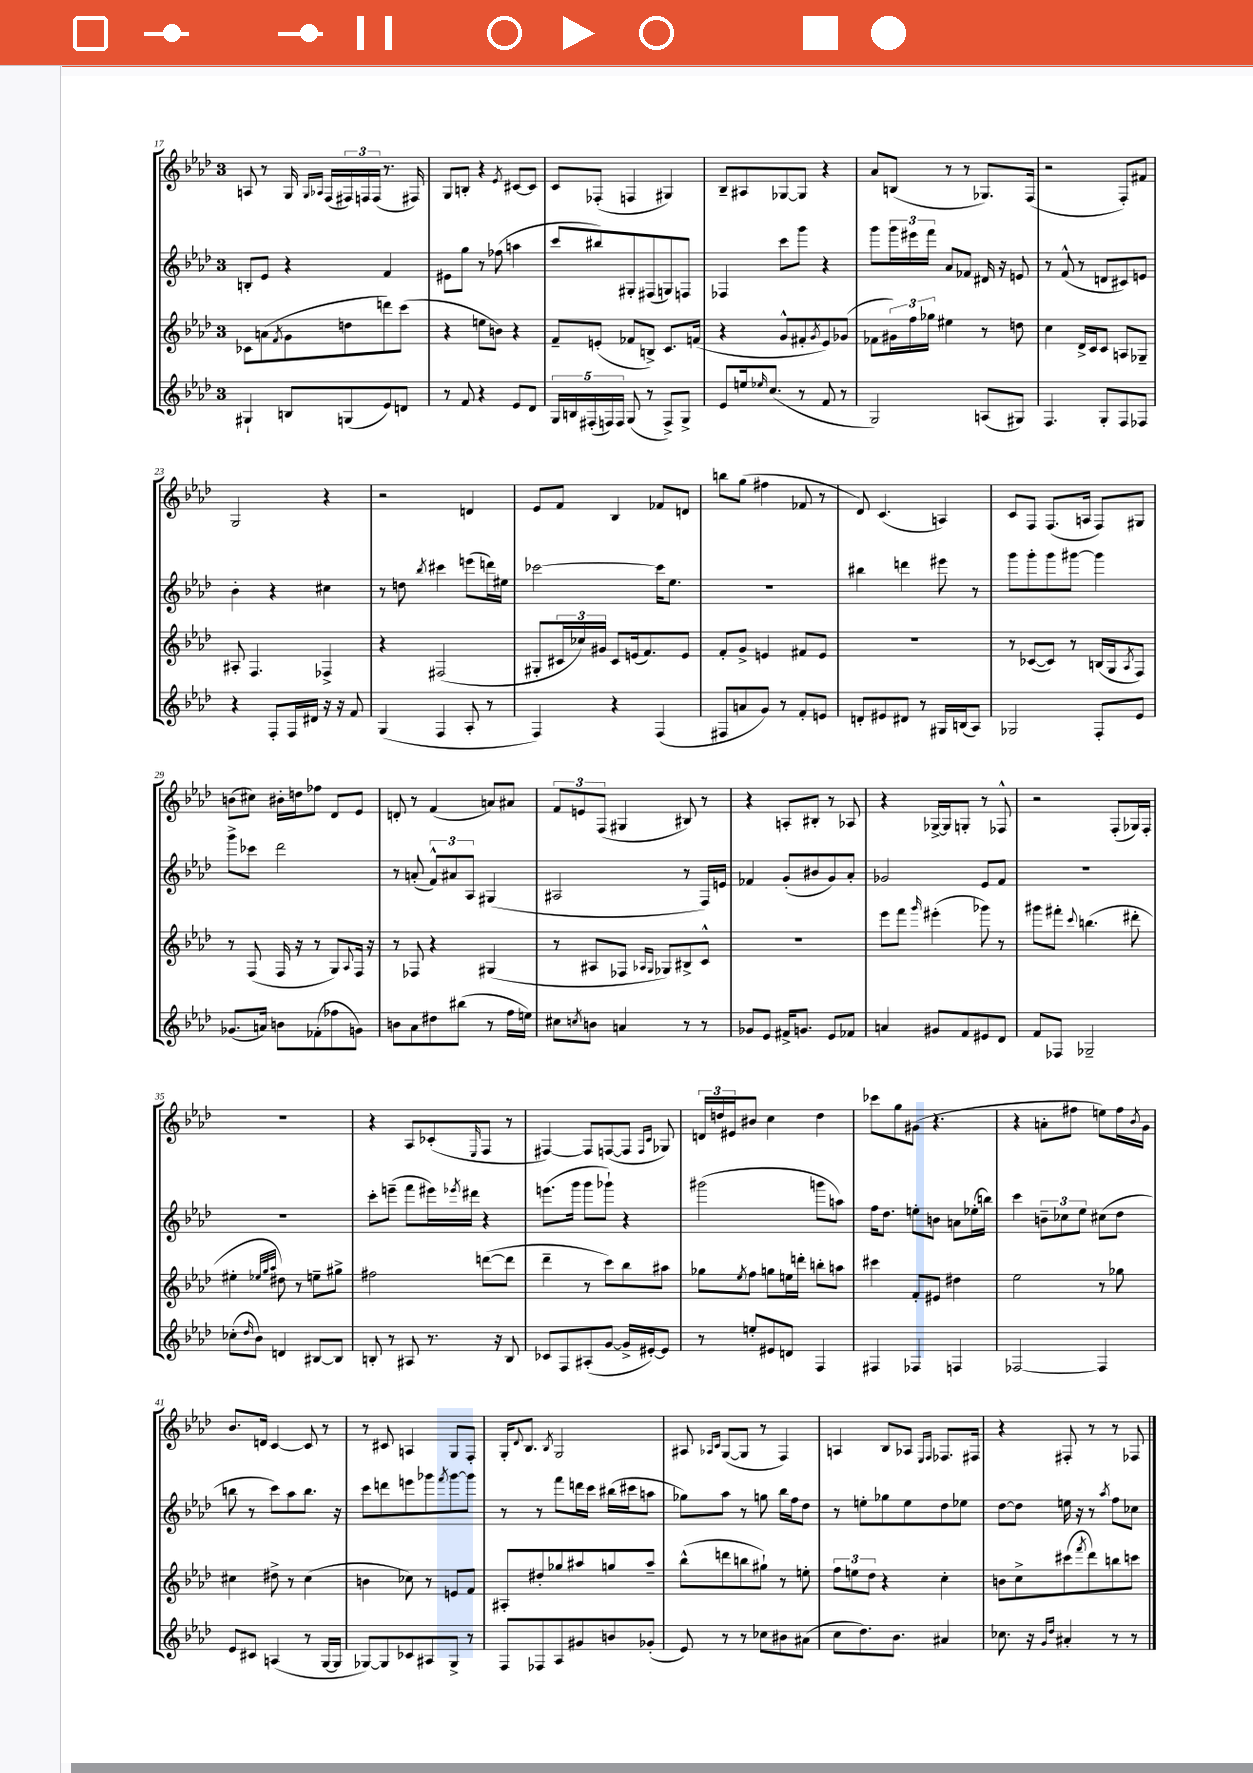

**kern	**kern	**kern	**kern
*staff4	*staff3	*staff2	*staff1
*clefG2	*clefG2	*clefG2	*clefG2
*k[b-e-a-d-]	*k[b-e-a-d-]	*k[b-e-a-d-]	*k[b-e-a-d-]
*M3/4	*M3/4	*M3/4	*M3/4
4G#`	8c-	8B'	8A
.	(8a	8e-	8r
.	8qf	.	.
8B	8g	4r	16G
.	.	.	16qqG
.	.	.	16qqA-
.	.	.	(16F
(8G	8dd	.	24F#)
.	.	.	24F
.	.	.	(24F
8e-)	8ddd)	4f	8.r
8d	(8ccc	.	.
.	.	.	16F#)
=	=	=	=
8r	4r	8e#	8G
8f	.	8gg	8B'
4r	8ee	8r	4r
.	8b)	(8ff-	.
.	.	.	8qe-
8e-	4r	4aa	[8c#
8d-	.	.	8c#]
=	=	=	=
20G	8f~	8ccc	8c
20B	.	.	.
(20F#'	.	.	.
.	(8e'	8bb#)	(8F-'
20F)	.	.	.
20F	.	.	.
(8G	8f-	8G#'	4F
8r	8B^)	(8F#	.
8F^)	8.c	8G)	4G#)
8G^	.	8F	.
.	(16f	.	.
=	=	=	=
8e-	4r	4F-	8B-~
16ee	.	.	8A#
16qqee-	.	.	.
(8.cc	.	.	.
.	8g^^	8ccc	[8G-
8r	8f#'	8ggg	8G-]
.	8qg	.	.
8f	8e-)	4r	4r
8r	(8g-	.	.
=	=	=	=
2G)	8f-	8ggg	8a-
.	24g#)	24ggg	(8B
.	24ff	24eee#	.
.	24gg-	24fff	.
.	4ee#	8a-	8r
.	.	8f-	8r
(8A	8r	16d#	8.G-)
.	.	16r	.
8G#)	8dd	8e	.
.	.	.	(16F
=	=	=	=
4.F	4cc	8r	2r
.	.	(8f^^	.
.	16d-^	8r	.
.	16c	.	.
8G'	8c	8d	.
8F	8A	8c#)	8F')
8F-	8G-~	8e	8f#
=	=	=	=
4r	8A#'	4b-'	2G
.	4.F	.	.
8F'	.	4r	.
16F	.	.	.
16d#	.	.	.
16r	4F-^	4cc#	4r
16r	.	.	.
8f	.	.	.
=	=	=	=
(4G	4r	8r	2r
.	.	8dd	.
.	.	8qbb-	.
4F	(2F#	4ccc#	.
8A-'	.	(8eee	4d
8r	.	16ddd)	.
.	.	16ee#	.
=	=	=	=
4F)	8G#'	[2ccc-	8e-
.	24c#	.	8f
.	24cc-)	.	.
.	24g#	.	.
4r	8c#	.	4B-
.	(16e	.	.
.	8.f)	.	.
(4F	.	16ccc-]	8f-
.	.	8.ee-	.
.	8e	.	8d
=	=	=	=
8F#	8f'	2.r	8bb
8a	8g^	.	(8gg
8g)	4e	.	4ff#
8r	.	.	.
8f'	8f#	.	8f-
8e	8e	.	8r
=	=	=	=
8d'	2.r	4bb#	8d-)
8e#	.	.	(4.c
8d#	.	4ddd	.
8r	.	.	.
16G#	.	8eee#	4A)
(16B	.	.	.
8A-)	.	8r	.
=	=	=	=
2G-	8r	8ggg	8c
.	([8c-	8ggg'	8F
.	8c-])	8ggg	(8.F
.	8r	[8ggg#	.
.	.	.	16A
8F'	(16B	4ggg#]	8F)
.	16G	.	.
.	8qA-	.	.
8e-	8F)	.	8G#
=	=	=	=
(8.g-	8r	8ggg^	(8b
.	(8F	8ccc-	8cc#)
16a)	.	.	.
8b	16F	2ddd-	16b#'
.	16r	.	16dd
(8f-'	8r	.	8ff-
8ff-	8G)	.	8d-
.	8qqA-	.	.
8g)	16F	.	8e-
.	16r	.	.
=	=	=	=
8b	8r	8r	8d'
8a-	8F-	(8a'	8r
8dd#	4r	12f^^)	(4f
.	.	12a#	.
(8bb#	.	.	.
.	.	12A-	.
8r	(4G#	(4G#	8a)
16ff	.	.	8a#
16ee)	.	.	.
=	=	=	=
8cc#	8r	2A#	12f
.	.	.	12e
8qcc	.	.	.
8b	8A#	.	.
.	.	.	(12F
4a	8F-	.	4G#
.	16qqA-	.	.
.	16qqG	.	.
.	8G-)	.	.
8r	8B#^	8r	8B#)
8r	8c^^	16F)	8r
.	.	16e	.
=	=	=	=
8g-	2.r	4f-	4r
8e-	.	.	.
16f#^	.	(8g'	8A'
8.g	.	.	.
.	.	8b#	8B#'
8e-	.	8g)	8r
8f-	.	8a-'	8A-
=	=	=	=
4a	8eee-	2g-	4r
.	8fff	.	.
.	16qqggg	.	.
8g#	(4eee#'	.	[16G-^
.	.	.	16G-]
8f	.	.	8G'
8e#	8ggg-)	8e-	8r
8d-	8r	8f	8F-^^
=	=	=	=
8f	8ggg#	2.r	2r
8F-	8fff#'	.	.
.	8qqccc	.	.
2G-~	(4.bb	.	.
.	.	.	(8F'
.	8ddd#'	.	16G-)
.	.	.	16F'
=	=	=	=
(8cc-'	4ee#'	2.r	2.r
16qqdd-	.	.	.
8b-)	.	.	.
.	32qqee-	.	.
.	32qqgg	.	.
.	32qqaa-	.	.
4d	8dd#)	.	.
.	8r	.	.
[8B#	8ee~	.	.
8B#]	8gg#^	.	.
=	=	=	=
8B'	2ff#	8ccc'	4r
8r	.	(8eee~	.
8A#	.	8fff	8A-
8.r	.	16eee#)	(8c-'
.	.	8qeee-	.
.	.	16ddd#	.
.	.	.	16qqE-
.	([8ddd	4r	8F
16r	.	.	.
8B	8ddd]	.	8r
=	=	=	=
8c-	4ddd-~	(8.eee	[4F#)
8F	.	.	.
.	.	16ggg	.
(8A#'	8r	8ggg	8F#]
[8g	8ccc)	8ggg-`)	([8F
16g^]	8bb-	4r	8F]
[16e#')	.	.	.
.	.	.	16qqF
.	.	.	16qqc
8e#]	8aa#	.	8G-)
=	=	=	=
8r	8gg-	(2ggg#	24d
.	.	.	24dd
.	.	.	24e#
.	8qee-	.	.
8ee'	8ff	.	8b#
8e#	8gg	.	4cc
8d	16ee	.	.
.	16ddd'	.	.
4F	8bb'	8ggg	4dd
.	8aa	8aa)	.
=	=	=	=
4F#	4ccc#	16ff	8ccc-
.	.	8.dd-	.
.	.	.	8gg
4F-	8f'	8ee'	(8g#
.	8e#	8b	4.r
4F	4dd#	8a	.
.	.	(16ee-'	.
.	.	16bb)	.
=	=	=	=
[2F-	2ee-	4ccc	4r
.	.	12b~	8a'
.	.	12cc-	.
.	.	.	8ff#
.	.	12ee-	.
4F-]	8r	(8cc#	8ee)
.	8gg-	8dd-	16ff#
.	.	.	8qb-
.	.	.	16g
=	=	=	=
8e-	4cc#	8bb	8.b-
8c#	.	8r	.
.	.	.	16d
(4A	8dd#^	8ccc)	[4c
.	8r	8aa-	.
8r	(4cc#	8.bb	8c]
[16G	.	.	8r
16G]	.	16r	.
=	=	=	=
[8G-)	4b	8ccc	8r
8G-]	.	8ddd	8c#
8c-	8cc-)	8eee	4A
8A#	8r	8ggg-	.
.	.	8qfff	.
8G-^	8e	[8ggg-	8G
8r	8f	8ggg-]	8F'
=	=	=	=
8F	8A#'	8r	16G'
.	.	.	8qqd-
.	.	.	8.B-
8F-	8dd#'	8r	.
.	.	.	8qB-
8A-	8gg-	8fff	2G
8g#	8aa#	16ddd	.
.	.	16ccc	.
8b	8gg	(16bb#	.
.	.	16ccc#	.
(8g-'	8aa#~	8aa	.
=	=	=	=
8e-)	(8bb-^^	8gg-)	8A#
.	.	.	16qqA-
.	.	.	16qqc
8r	8ddd	8aa-	([8G
8r	8bb	8r	8G]
8cc-	8gg#`)	8gg	8r
8b#	8r	16bb-	4F)
.	.	16ff	.
(8a#	8ee'	8dd-	.
=	=	=	=
8cc	12ff	8r	4A
.	12ee	.	.
8.dd-)	.	8ee'	.
.	12dd-	.	.
.	4r	8gg-	8B-
8.b-	.	.	.
.	.	8ee	8A-
.	.	.	16qqE-
.	.	.	16qqF
4a#	4cc'	8dd-	8.F-
.	.	8ee-	.
.	.	.	16F#
=	=	=	=
8.cc-	8b	[8dd-	4r
.	8cc^	8dd-]	.
16r	.	.	.
16qqg	.	.	.
16qqdd-	.	.	.
4a#'	(8ccc#	16ee	8F#'
.	.	16r	.
.	8qfff	.	.
.	8ddd-)	8r	8r
.	.	8qaa-	.
8r	8bb	8ff	8r
8r	8ccc	8cc-	8F-
==	==	==	==
*-	*-	*-	*-
